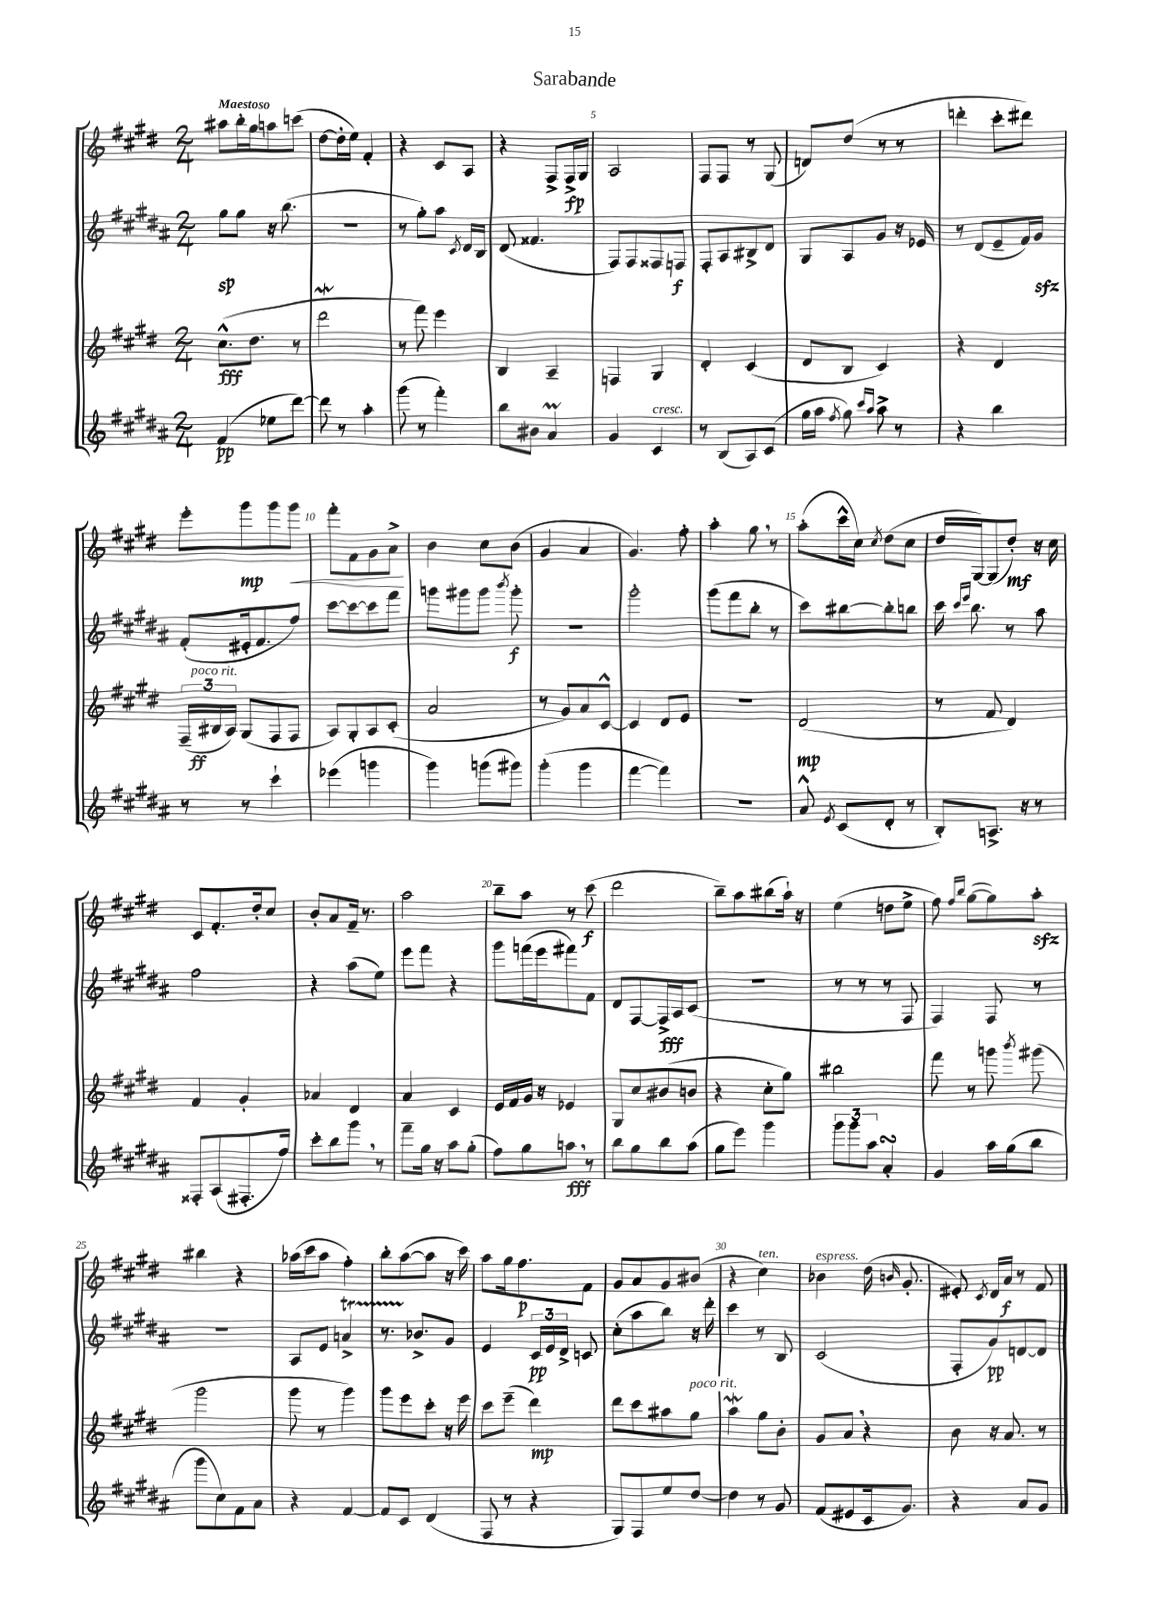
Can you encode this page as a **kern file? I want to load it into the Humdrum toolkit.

**kern	**kern	**kern	**kern
*staff4	*staff3	*staff2	*staff1
*clefG2	*clefG2	*clefG2	*clefG2
*k[f#c#g#d#a#]	*k[f#c#g#d#]	*k[f#c#g#d#a#]	*k[f#c#g#d#]
*M2/4	*M2/4	*M2/4	*M2/4
(4f#	(8.cc#^^	8gg#	8aa#
.	.	8gg#	16bb'
.	8.dd#	.	16gg#
8ee-	.	16r	8aa
.	.	(8.bb	.
[8ddd#)	8r	.	(8ccc
=	=	=	=
8ddd#]	2ddd#	2r	[8dd#
8r	.	.	16dd#']
.	.	.	16ee)
4aa#'	.	.	4f#'
=	=	=	=
(8ggg#	8r	8r	4r
8r	8fff#)	8gg#')	.
4fff#')	4eee	8aa#	8c#
.	.	8qc#	.
.	.	16d#	8A
.	.	16B	.
=	=	=	=
8bb	4B	(8d#	4r
8b#	.	4.f##	.
4a#	4A~	.	8F#^
.	.	.	16F#^
.	.	.	16G#
=	=	=	=
4g#	4F	8F#)	2A
.	.	8F#	.
4c#	4G#	8F##	.
.	.	8F	.
=	=	=	=
8r	4d#'	8F#'	8F#
(8B	.	8A#	8F#
8A#)	(4c#	8B#^	8r
(8c#	.	8d#	(8G#
=	=	=	=
16gg#	8d#	8G#	8d)
16aa#	.	.	.
8qff#	.	.	.
8gg#)	8B	8A#	(8dd#
16qqccc#	.	.	.
16qqaa#	.	.	.
8aa#^	4c#)	8g#	8r
8r	.	16r	8r
.	.	16e-	.
=	=	=	=
4r	4r	8r	4ddd'
.	.	(8d#	.
4bb	4d#	8e~	8ccc#'
.	.	16f#)	8ddd#)
.	.	16g#	.
=	=	=	=
8r	(24F#~	(8f#'	8eee'
.	24B#	.	.
.	24A)	.	.
8r	(8G#	16e#'	8ggg#
.	.	8.f#	.
4ccc#`	8F#	.	8ggg#
.	8F#	8ff#)	8ggg#
=	=	=	=
(4eee-	8A)	[8ccc#	8fff#'
.	8G#'	8ccc#_	8f#
4ggg	8A	8ccc#]	8g#
.	(8c#'	8fff#	8a^
=	=	=	=
4ggg#)	2a	8ggg	4b
.	.	8ggg#	.
(8ggg	.	8ggg#	8cc#
.	.	8qbbb	.
8ggg#)	.	8ggg#'	(8b
=	=	=	=
(4ggg#'	8r	2r	4g#
.	8g#)	.	.
4ggg#	8a	.	4a
.	[8c#^^	.	.
=	=	=	=
[4fff#	4c#]	2ggg#'	4.g#)
4fff#])	8d#	.	.
.	8e	.	8ff#'
=	=	=	=
2r	2r	(8ggg#	4aa'
.	.	8fff#	.
.	.	8bb'	8gg#
.	.	8r	8r
=	=	=	=
8a#^^	(2d#	8ccc#)	(8aa'
8qe	.	.	.
(8c#	.	[8bb#	16ccc#^^
.	.	.	16cc#)
.	.	.	8qcc#
8d#'	.	8bb#']	(8dd#
8r	.	8bb	8cc#
=	=	=	=
8B')	8r	16ccc#	16dd#
.	.	16qqccc#	.
.	.	16qqeee	.
.	.	8.bb	[16G#)
8.A^	8f#	.	(8G#]
.	4d#)	8r	8dd#')
16r	.	.	.
8r	.	8aa#	16r
.	.	.	16cc#
=	=	=	=
8F##'	4f#	2ff#	8c#
(8A#	.	.	8.f#'
8.F#'	4g#'	.	.
.	.	.	16dd#'
.	.	.	8cc#
16ff#)	.	.	.
=	=	=	=
8ccc#'	4a-	4r	8b'
8bb	.	.	8a
8ggg#	4d#	(8aa#	16f#~
.	.	.	8.r
8r	.	8ee)	.
=	=	=	=
8fff#~	4a	8eee	2aa
16gg#	.	8fff#	.
16r	.	.	.
8aa#	4c#	4r	.
(8gg#'	.	.	.
=	=	=	=
8ff#)	16e	8ggg#	8bb~
.	16f#	.	.
8gg#	16g#	(16fff	8aa
.	16r	16eee	.
8aa	4e-	8fff#)	8r
8r	.	8f#	(8ccc#
=	=	=	=
8bb	8G#	8d#	2ddd#
8gg#	8cc#	[8F#	.
8bb	(8b#	16F#^]	.
.	.	16A#	.
(8aa#	8b	(8c#	.
=	=	=	=
8gg#	4r	2r	8bb~)
8eee)	.	.	8aa
4ggg#	8cc#'	.	(8bb#
.	8gg#)	.	16aa`)
.	.	.	16r
=	=	=	=
12ggg#	2bb#	8r	(4ee
12ggg#	.	.	.
.	.	8r	.
12aa#	.	.	.
4a#'	.	8r	8dd
.	.	8F#	8ee^
=	=	=	=
4g#	8fff#	4F#)	8ff#)
.	.	.	16qqff#
.	.	.	16qqbb
.	8r	.	([8gg#
16aa#	8ggg	8F#	8gg#])
(16gg#	.	.	.
.	8qbbb	.	.
8bb	(8ggg#	8r	8aa'
=	=	=	=
8ggg#	2ggg#	2r	4bb#
8cc#)	.	.	.
8f#	.	.	4r
8a#	.	.	.
=	=	=	=
4r	8ggg#	8A#	(16aa-
.	.	.	16ccc#
.	8r	8e	8aa-
[4f#	4ggg#)	4a^	4ff#')
=	=	=	=
8f#]	8ggg#	8.r	8bb'
8c#	8eee	.	([8aa
.	.	8.b-^	.
(4d#	8ccc#'	.	8aa]
.	16r	8g#	16r
.	16eee	.	16ccc#)
=	=	=	=
8F#	8ccc#	4e	8aa
8r	(8eee~	.	16gg#
.	.	.	8.ff#
4r	4ddd#)	24c#	.
.	.	24e	.
.	.	24d#^	.
.	.	8c	8f#
=	=	=	=
8G#)	8ddd#	(8cc#'	8g#
8F#	8ccc#	8aa#	8a
8ee	8aa#	8bb)	8g#
[8dd#	8gg#	16r	(8b#
.	.	16ddd#'	.
=	=	=	=
4dd#]	4aa	4ccc#	4r
8r	8gg#	8r	4cc#)
8g#	8b'	8B	.
=	=	=	=
(8f#	8g#	(2c#	4b-
8e#	8a	.	.
16c#	4r	.	(16dd#
.	.	.	16qqb
8.g#)	.	.	8.g#'
=	=	=	=
4r	8b	8F#'	8e#')
.	.	.	8qc#
.	16r	8g#)	16d#
.	8.a	.	16a
8a#	.	[8d	8r
8g#	8r	8d]	8f#
==	==	==	==
*-	*-	*-	*-
